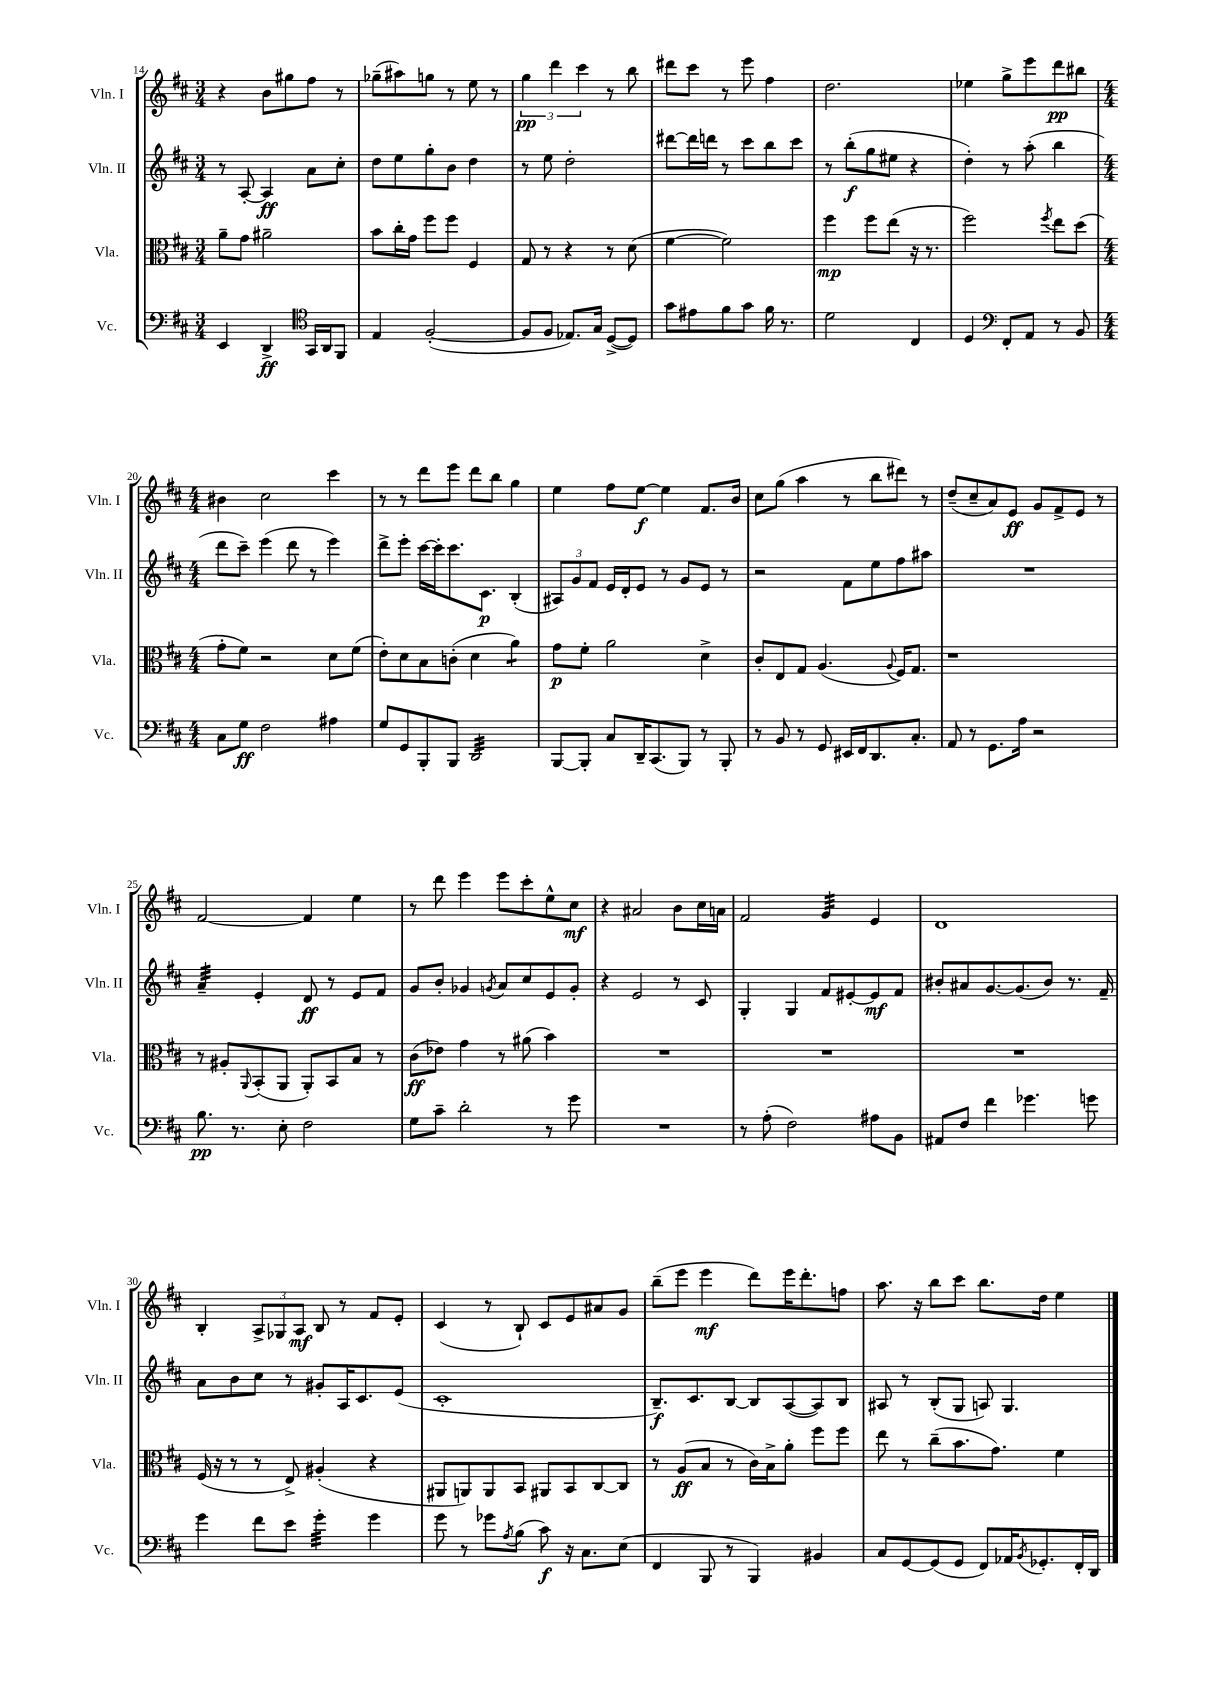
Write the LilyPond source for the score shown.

<<
\new StaffGroup <<
\new Staff = "s0" \with { instrumentName = "Vln. I" shortInstrumentName = "Vln. I" } {
    \clef treble \key d \major \numericTimeSignature \time 3/4
    r4 b'8 gis''8 fis''8 r8 |
    ges''8--( ais''8) g''8 r8 e''8 r8 |
    \tuplet 3/2 { g''4\pp d'''4 cis'''4 } r8 b''8 |
    dis'''8 cis'''8 r8 e'''8 fis''4 |
    d''2. |
    ees''4 g''8-> e'''8 d'''8\pp bis''8 |
    \numericTimeSignature \time 4/4 bis'4 cis''2 cis'''4 |
    r8 r8 d'''8 e'''8 d'''8 b''8 g''4 |
    e''4 fis''8 e''8~\f e''4 fis'8. b'16 |
    cis''8 g''8( a''4 r8 b''8 dis'''8) r8 |
    d''8--( cis''8-- a'8) e'8\ff g'8 fis'8-> e'8 r8 |
    fis'2~ fis'4 e''4 |
    r8 d'''8 e'''4 e'''8 cis'''8-. e''8-^ cis''8\mf |
    r4 ais'2 b'8 cis''16 a'16 |
    fis'2 g'4:32 e'4 |
    d'1 |
    b4-. \tuplet 3/2 { a8-> ges8 a8\mf } b8 r8 fis'8 e'8-. |
    cis'4( r8 b8-!) cis'8 e'8 ais'8 g'8 |
    b''8--( e'''8 e'''4\mf d'''8) e'''16 d'''8.-. f''8 |
    a''8. r16 b''8 cis'''8 b''8. d''16 e''4 \bar "|." |
}
\new Staff = "s1" \with { instrumentName = "Vln. II" shortInstrumentName = "Vln. II" } {
    \clef treble \key d \major \numericTimeSignature \time 3/4
    r8 a8~-. a4\ff a'8 cis''8-. |
    d''8 e''8 g''8-. b'8 d''4 |
    r8 e''8 d''2-. |
    dis'''8~ dis'''16 d'''16 r8 cis'''8 b''8 cis'''8 |
    r8 b''8-.\f( g''8 eis''8 r4 |
    d''4-.) r8 a''8-.( b''4 |
    \numericTimeSignature \time 4/4 d'''8 cis'''8--) e'''4( d'''8 r8 e'''4) |
    d'''8-> e'''8-. cis'''16~ cis'''16-. cis'''8. cis'8.\p b4-.( |
    \tuplet 3/2 { ais8) g'8 fis'8 } e'16 d'16-. e'8 r8 g'8 e'8 r8 |
    r2 fis'8 e''8 fis''8 ais''8 |
    R1 |
    a'4:32-- e'4-. d'8\ff r8 e'8 fis'8 |
    g'8 b'8-. ges'4 \acciaccatura { g'8 } a'8 cis''8 e'8 g'8-. |
    r4 e'2 r8 cis'8 |
    g4-. g4 fis'8 eis'8~-. eis'8\mf fis'8 |
    bis'8-. ais'8 g'8.~ g'8.( bis'8) r8. fis'16-- |
    a'8 b'8 cis''8 r8 gis'8-. a16 cis'8. e'8( |
    cis'1-. |
    b8.--\f) cis'8. b8~ b8 a8~( a8) b8 |
    ais8 r8 b8-.( g8 a8) g4. \bar "|." |
}
\new Staff = "s2" \with { instrumentName = "Vla." shortInstrumentName = "Vla." } {
    \clef alto \key d \major \numericTimeSignature \time 3/4
    a'8-- g'8 ais'2-- |
    b'8 cis''16-. g'16 fis''8 fis''8 fis4 |
    g8 r8 r4 r8 d'8( |
    fis'4~ fis'2) |
    fis''4\mp fis''8 e''8( r16 r8. |
    fis''2) \acciaccatura { fis''8 } e''8 d''8( |
    \numericTimeSignature \time 4/4 g'8-. fis'8) r2 d'8 fis'8( |
    e'8-.) d'8 b8 c'8-.( d'4 a'4:8) |
    g'8\p fis'8-. a'2 d'4-> |
    cis'8-. e8 g8 a4.( \appoggiatura { a8 } fis16) g8. |
    r1 |
    r8 ais8-. \appoggiatura { a,8 } b,8-.( a,8 a,8-.) b,8 b8 r8 |
    cis'8\ff( ees'8) g'4 r8 ais'8( b'4) |
    R1 |
    R1 |
    R1 |
    fis16( r16 r8 r8 e8->) ais4-.( r4 |
    ais,8 a,8) a,8 b,8 ais,8 b,8 cis8~ cis8 |
    r8 a8\ff( b8 r8 cis'16) b16-> a'8-. fis''8 fis''8 |
    e''8 r8 cis''8--( b'8. g'8.) fis'4 \bar "|." |
}
\new Staff = "s3" \with { instrumentName = "Vc." shortInstrumentName = "Vc." } {
    \clef bass \key d \major \numericTimeSignature \time 3/4
    e,4 d,4->\ff \clef tenor g,16 a,16 fis,8 |
    e4 fis2~-.( |
    fis8 fis8 ees8.) g16 d8~->( d8) |
    g'8 eis'8 fis'8 g'8 fis'16 r8. |
    d'2 cis4 |
    d4 \clef bass fis,8-. a,8 r8 b,8 |
    \numericTimeSignature \time 4/4 cis8 g8\ff fis2 ais4 |
    g8 g,8 b,,8-. b,,8 d,2:32 |
    b,,8~ b,,8-. cis8 d,16-- cis,8.( b,,8) r8 b,,8-. |
    r8 b,8 r8 g,8 eis,16 fis,16 d,8. cis8.-. |
    a,8 r8 g,8. a16 r2 |
    b8.\pp r8. e8-. fis2 |
    g8 cis'8-- d'2-. r8 g'8 |
    R1 |
    r8 a8-.( fis2) ais8 b,8 |
    ais,8 fis8 fis'4 ges'4. g'8 |
    g'4 fis'8 e'8 g'4:32-. g'4 |
    g'8 r8 ges'8 \acciaccatura { a8 } b8( cis'8\f) r16 cis8. e8( |
    fis,4 b,,8 r8 b,,4) bis,4 |
    cis8 g,8~ g,8( g,8 fis,8) aes,16 \acciaccatura { b,8 } ges,8.-. fis,16-. d,16 \bar "|." |
}
>>
>>
\layout { \context { \Score currentBarNumber = #14 } }
